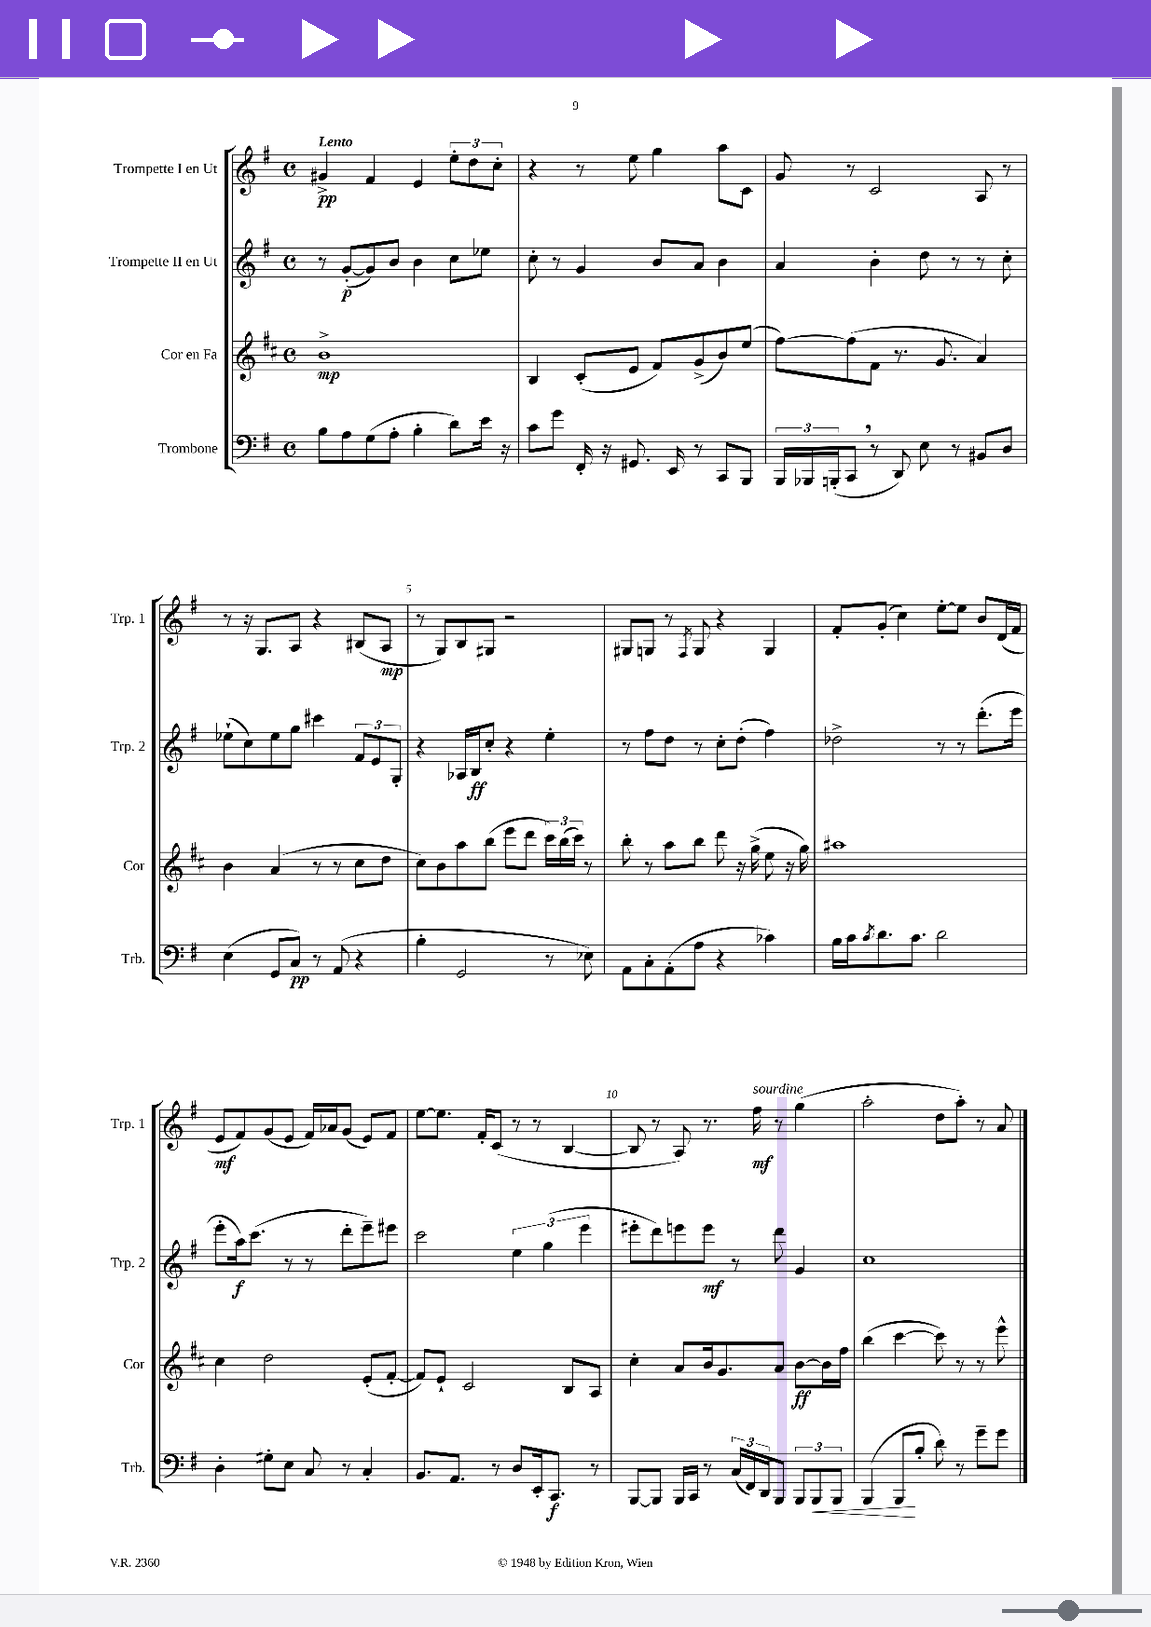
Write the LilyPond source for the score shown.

<<
\new StaffGroup <<
\new Staff = "s0" \with { instrumentName = "Trompette I en Ut" shortInstrumentName = "Trp. 1" } {
    \clef treble \key g \major \defaultTimeSignature \time 4/4 \tempo "Lento"
    gis'4->\pp fis'4 e'4 \tuplet 3/2 { e''8-. d''8 c''8-. } |
    r4 r8 e''8 g''4 a''8 c'8 |
    g'8 r8 c'2 a8 r8 |
    r8 r16 g8. a8 r4 bis8( a8\mp |
    r8 g8) b8 gis8 r2 |
    gis8 g8 r8 \acciaccatura { fis8 } g8 r4 g4 |
    fis'8-. g'8-.( c''4) e''8~-. e''8 b'8 d'16( fis'16 |
    e'8\mf fis'8) g'8( e'8 fis'16) aes'16 g'8( e'8) fis'8 |
    e''8~ e''8. fis'16-. c'8( r8 r8 b4~ |
    b8 r8 a8) r8. fis''16\mf^\markup { \italic "sourdine" } r8 g''4( |
    a''2-. d''8 a''8-.) r8 a'8 \bar "|." |
}
\new Staff = "s1" \with { instrumentName = "Trompette II en Ut" shortInstrumentName = "Trp. 2" } {
    \clef treble \key g \major \defaultTimeSignature \time 4/4
    r8 g'8~-.\p( g'8) b'8 b'4 c''8 ees''8 |
    c''8-. r8 g'4 b'8 a'8 b'4 |
    a'4 b'4-. d''8 r8 r8 c''8-. |
    ees''8-!( c''8) ees''8 g''8 cis'''4 \tuplet 3/2 { fis'8 e'8 g8-. } |
    r4 aes16 b16\ff c''8-. r4 e''4-. |
    r8 fis''8 d''8 r8 c''8-. d''8-.( fis''4) |
    des''2-> r8 r8 d'''8.-.( e'''16 |
    e'''8-. a''16\f) c'''8.( r8 r8 d'''8-. e'''8--) eis'''8 |
    c'''2 \tuplet 3/2 { e''4 g''4( e'''4 } |
    eis'''8-. d'''8) e'''8 e'''8\mf r8 d'''8 g'4 |
    c''1 \bar "|." |
}
\new Staff = "s2" \with { instrumentName = "Cor en Fa" shortInstrumentName = "Cor" } {
    \clef treble \key d \major \defaultTimeSignature \time 4/4
    b'1->\mp |
    b4 cis'8-.( e'8 fis'8) g'8->( b'8) e''8( |
    fis''8~) fis''8( fis'8 r8. g'8. a'4) |
    b'4 a'4( r8 r8 cis''8 d''8 |
    cis''8) b'8 a''8 b''8( e'''8 d'''8 \tuplet 3/2 { cis'''16) b''16( cis'''16) } r8 |
    b''8-. r8 a''8 b''8 d'''8 r16 g''16->( e''8 r16 g''16) |
    ais''1 |
    cis''4 d''2 e'8-.( fis'8~-. |
    fis'8) e'8-! cis'2 b8 a8 |
    cis''4-. a'8 b'16 g'8. a'8 b'8~\ff b'16 fis''16 |
    b''4( cis'''4~ cis'''8) r8 r8 e'''8-^ \bar "|." |
}
\new Staff = "s3" \with { instrumentName = "Trombone" shortInstrumentName = "Trb." } {
    \clef bass \key g \major \defaultTimeSignature \time 4/4
    b8 a8 g8( a8-. b4-. d'8) e'16 r16 |
    c'8 g'8 fis,16-. r16 gis,8. e,16 r8 c,8 b,,8 |
    \tuplet 3/2 { b,,16 bes,,16 b,,16-.( } c,8 \breathe r8 d,8) e8 r8 bis,8 d8 |
    e4( g,8 c8\pp) r8 a,8( r4 |
    b4-. g,2 r8 ees8) |
    a,8 c8-. a,8-.( a8 r4 ces'4) |
    b16 c'16 \acciaccatura { c'8 } d'8. c'8. d'2 |
    d4-. gis8-. e8 c8 r8 c4-. |
    b,8. a,8. r8 d8 e,16-. c,8.\f r8 |
    b,,8~ b,,8 b,,16 c,16 r8 \tuplet 3/2 { c16( fis,16) d,16 } b,,8 \tuplet 3/2 { b,,8 b,,8\< b,,8 } |
    b,,4( b,,8\! b8-. d'8) r8 g'8-- g'8 \bar "|." |
}
>>
>>
\layout { \context { \Score \override BarNumber.break-visibility = ##(#f #t #t) barNumberVisibility = #(every-nth-bar-number-visible 5) } }
